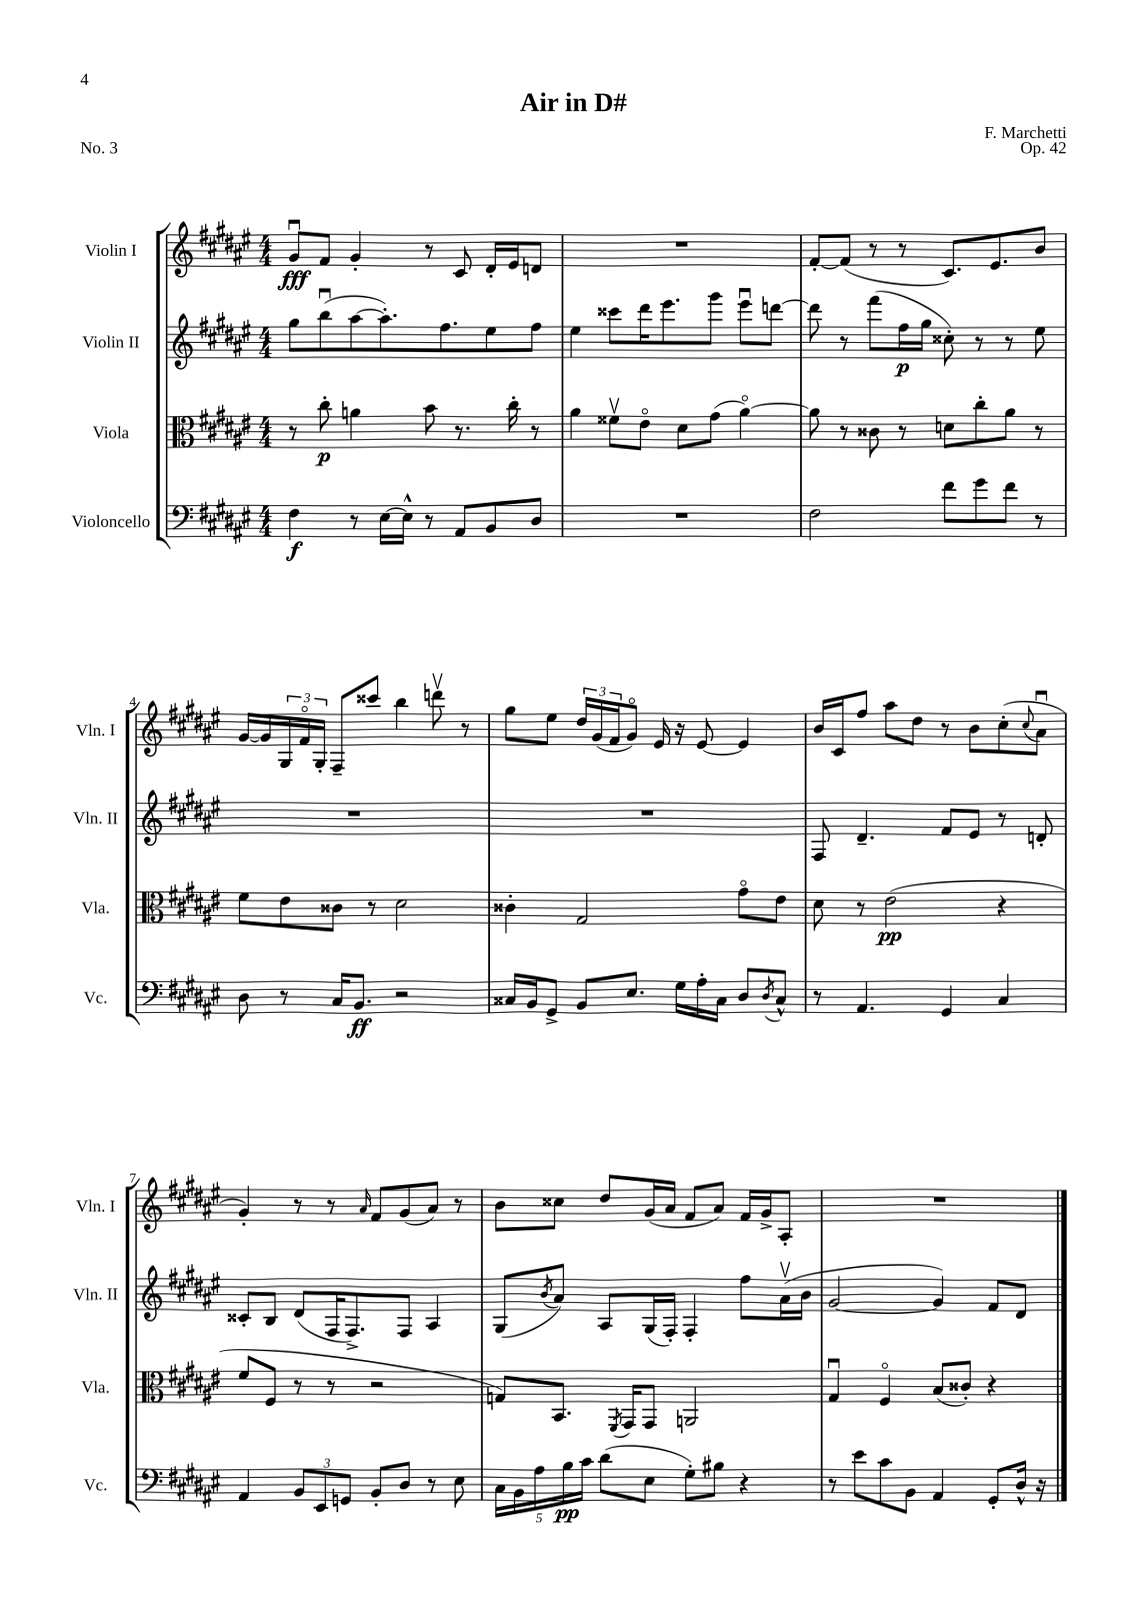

**kern	**kern	**kern	**kern
*staff4	*staff3	*staff2	*staff1
*clefF4	*clefC3	*clefG2	*clefG2
*k[f#c#g#d#a#e#]	*k[f#c#g#d#a#e#]	*k[f#c#g#d#a#e#]	*k[f#c#g#d#a#e#]
*M4/4	*M4/4	*M4/4	*M4/4
4F#	8r	8gg#	8g#u
.	8cc#'	(8bbu	8f#
8r	4a	[8aa#	4g#'
[16E#	.	8.aa#'])	.
16E#^^]	.	.	.
8r	8b	.	8r
.	.	8.ff#	.
8AA#	8.r	.	8c#
8BB	.	8ee#	16d#'
.	16cc#'	.	16e#
8D#	8r	8ff#	8d
=	=	=	=
1r	4a#	4ee#	1r
.	8f##v	8ccc##	.
.	8e#o	16ddd#	.
.	.	8.eee#	.
.	8d#	.	.
.	(8g#	8ggg#	.
.	[4a#o)	8eee#u	.
.	.	[8ddd	.
=	=	=	=
2F#	8a#]	8ddd]	[8f#'
.	8r	8r	(8f#]
.	8c##	(8fff#	8r
.	8r	16ff#	8r
.	.	16gg#	.
8f#	8d	8cc##')	8.c#)
8g#	8cc#'	8r	.
.	.	.	8.e#
8f#	8a#	8r	.
8r	8r	8ee#	8b
=	=	=	=
8D#	8f#	1r	[16g#
.	.	.	16g#]
8r	8e#	.	24G#
.	.	.	24f#o
.	.	.	24G#'
16C#	8c##	.	8F#~
8.BB	.	.	.
.	8r	.	8ccc##
2r	2d#	.	4bb
.	.	.	8dddv
.	.	.	8r
=	=	=	=
16C##	4c##'	1r	8gg#
16BB	.	.	.
8GG#^	.	.	8ee#
8BB	2G#	.	24dd#
.	.	.	(24g#
.	.	.	24f#
8.E#	.	.	8g#o)
.	.	.	16e#
16G#	.	.	16r
16A#'	.	.	[8e#
16C##	.	.	.
8D#	8g#o	.	4e#]
8qD#	.	.	.
8C##^^	8e#	.	.
=	=	=	=
8r	8d#	8F#	16b
.	.	.	16c#
4.AA#	8r	4.d#~	8ff#
.	(2e#	.	8aa#
.	.	.	8dd#
4GG#	.	8f#	8r
.	.	8e#	8b
4C#	4r	8r	(8cc#'
.	.	.	8qqcc#
.	.	8d'	8a#u
=	=	=	=
4AA#	8f#	8c##'	4g#')
.	8F#	8B	.
12BB	8r	(8d#	8r
12EE#	.	.	.
.	8r	16F#	8r
12GG	.	.	.
.	.	8.F#^)	.
.	.	.	16qqa#
8BB'	2r	.	8f#
8D#	.	8F#	(8g#
8r	.	4A#	8a#)
8E#	.	.	8r
=	=	=	=
20C#	8G)	(8G#	8b
20BB	.	.	.
20A#	.	.	.
.	.	8qb	.
.	8.BB	8a#)	8cc##
20B	.	.	.
20c#	.	.	.
(8d#	.	8A#	8dd#
.	8qFF#	.	.
.	16GG#	.	.
8E#	8GG#	(16G#	(16g#
.	.	16F#')	16a#
8G#')	2AA	4F#'	8f#
8B#	.	.	8a#)
4r	.	8ff#	16f#
.	.	.	16g#^
.	.	(16a#v	8A#'
.	.	16b	.
=	=	=	=
8r	4G#u	[2g#	1r
8e#	.	.	.
8c#	4F#o	.	.
8BB	.	.	.
4AA#	(8B	4g#])	.
.	8c##')	.	.
8GG#'	4r	8f#	.
16D#^^	.	8d#	.
16r	.	.	.
==	==	==	==
*-	*-	*-	*-
